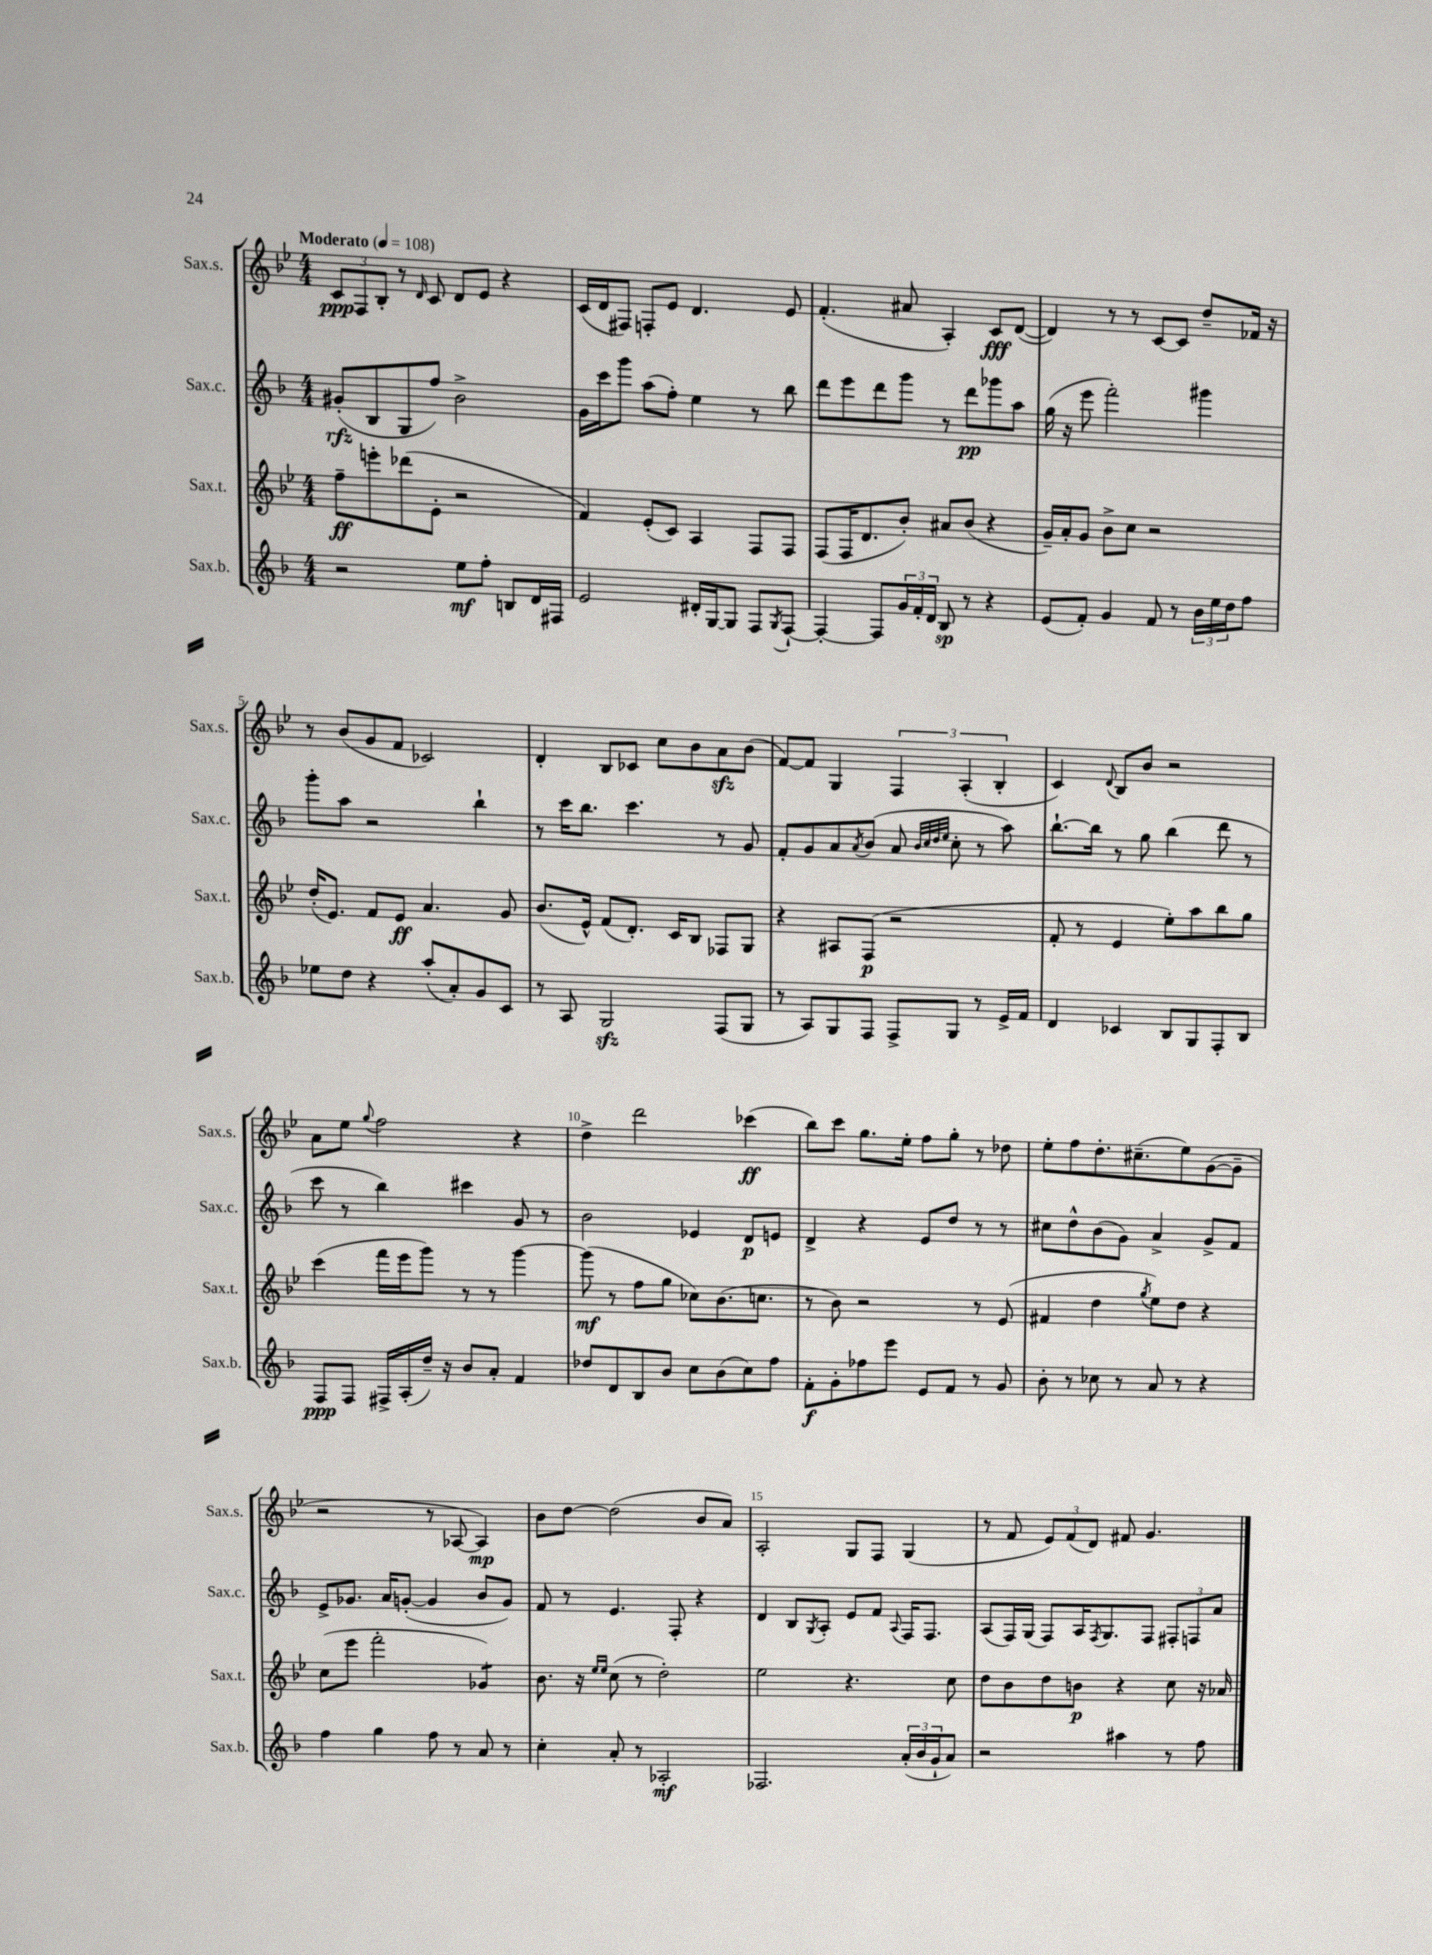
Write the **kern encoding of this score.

**kern	**kern	**kern	**kern
*staff4	*staff3	*staff2	*staff1
*clefG2	*clefG2	*clefG2	*clefG2
*k[b-]	*k[b-e-]	*k[b-]	*k[b-e-]
*M4/4	*M4/4	*M4/4	*M4/4
*MM108	*MM108	*MM108	*MM108
2r	8ff~	(8g#'	12c
.	.	.	12F
.	8eee'	8B-	.
.	.	.	12B-'
.	(8ddd-	8G	8r
.	.	.	16qqd
.	8e-'	8ff)	8c
8ee	2r	2b-^	8d
8ff'	.	.	8e-
8B	.	.	4r
16d	.	.	.
16F#	.	.	.
=	=	=	=
2e	4f)	16g	(16c
.	.	16ccc	16d
.	.	8ggg	8F#)
.	(8e-'	(8aa	8F'
.	8c)	8ff')	8e-
16d#'	4A	4ee	4.d
[16G	.	.	.
8G]	.	.	.
8F	8F	8r	.
8qG	.	.	.
[8F`	8F	8bb-	8e-
=	=	=	=
4F'_	(8F	8ddd	(4.f'
.	16F	8eee	.
.	8.d	.	.
8F]	.	8ddd	.
24g	8b-')	8ggg	8a#
24f'	.	.	.
24d	.	.	.
8B-	8a#	8r	4A')
8r	(8b-	8ddd	.
4r	4r	8ggg-	8c
.	.	8aa	([8d
=	=	=	=
(8e	16g~)	(16gg	4d])
.	16a'	16r	.
8f')	8g	8eee	.
4g	8b-^	2fff')	8r
.	8cc	.	8r
8f	2r	.	[8c
8r	.	.	8c]
24b-	.	4ggg#	8dd~
24ee	.	.	.
24dd	.	.	.
8ff	.	.	16f-
.	.	.	16r
=	=	=	=
8ee-	(16dd'	8ggg'	8r
.	8.e-)	.	.
8dd	.	8aa	(8b-
4r	8f	2r	8g
.	8e-	.	8f
(8aa'	4.a	.	2c-)
8a')	.	.	.
8g	.	4bb-`	.
8c	8g	.	.
=	=	=	=
8r	(8.b-	8r	4d'
8A	.	16ccc	.
.	16e-^^)	8.bb-	.
2G	(8f	.	8B-
.	8.d')	4.ccc	8c-
.	.	.	8cc
.	16c	.	.
.	8B-	.	8b-
(8F	8F-	8r	8a
8G	8G	8g	(8b-
=	=	=	=
8r	4r	8f'	[8f)
8A)	.	8g	8f]
8G	8A#	8a	4G
.	.	8qa	.
8F	(8F	(8b-	.
8F^	2r	8a	6F
.	.	32qqb-	.
.	.	32qqcc	.
.	.	32qqdd	.
.	.	32qqee	.
8G	.	8cc'	.
.	.	.	(6A'
8r	.	8r	.
.	.	.	6B-'
16e^	.	8aa)	.
16f	.	.	.
=	=	=	=
4d	8f'	[8.bb-`	4c)
.	8r	.	.
.	.	16bb-]	.
.	.	.	8qqd
4c-	4e-	8r	8B-
.	.	8gg	8b-
8B-	8ee-')	(4bb-	2r
8G	8aa	.	.
8F'	8bb-	8ddd	.
8B-	8gg	8r	.
=	=	=	=
8F	(4ccc	8ccc	8a
8F	.	8r	8ee-
.	.	.	8qqgg
16F#^	16fff	4bb-)	2ff
(16A'	16eee-	.	.
16dd~)	8ggg)	.	.
16r	.	.	.
8b-	8r	4ccc#	.
8a'	8r	.	.
4f	[4ggg	8g	4r
.	.	8r	.
=	=	=	=
8dd-	(8ggg]	2b-	4dd^
8d	8r	.	.
8B-	8ff	.	2ddd
8b-	8gg	.	.
8cc	8cc-)	4e-	.
(8b-	(8.b-	.	.
8cc)	.	8d	(4ccc-
.	8.cc	.	.
8ff	.	8e	.
=	=	=	=
8f'	8r	4d^	8bb-)
8g'	8b-)	.	8ccc
8ff-	2r	4r	8.gg
8eee	.	.	.
.	.	.	16ee-'
8e	.	8e	8ff
8f	.	8dd	8gg'
8r	8r	8r	8r
8g	(8e-	8r	8dd-
=	=	=	=
8b-'	4f#	8cc#	8ee-'
8r	.	8dd^^	8ff
8cc-	4dd	(8b-	8.dd'
8r	.	8g)	.
.	.	.	(8.cc#~
.	8qgg	.	.
8a	8ee-)	4a^	.
8r	8dd	.	8ee-)
4r	4r	8g^	([8g
.	.	8f	8g~]
=	=	=	=
4ff	(8cc	8e^	2r
.	8eee-	8.g-	.
4gg	2fff'	.	.
.	.	16a	.
.	.	([8g'	.
8ff	.	4g]	8r
8r	.	.	[8A-
8a	4g-)	8b-	4A-])
8r	.	8g)	.
=	=	=	=
4cc'	8.b-	8f	8b-
.	.	8r	[8dd
.	16r	.	.
.	16qqee-	.	.
.	16qqee-	.	.
8a'	(8cc	4.e	(2dd]
8r	8r	.	.
2A-'	2dd')	.	.
.	.	8F'	.
.	.	4r	8b-
.	.	.	8a)
=	=	=	=
2.F-	2ee-	4d	2A'
.	.	8B-	.
.	.	8qG	.
.	.	8A'	.
.	4.r	8e	8G
.	.	8f	8F
.	.	8qqA	.
(24a'	.	16F	(4G
24b-	.	.	.
.	.	8.F	.
24g`	.	.	.
8a)	8cc	.	.
=	=	=	=
2r	8dd	(8A	8r
.	8b-	16F)	8f
.	.	(16G	.
.	8dd	8F)	12e-)
.	.	.	(12f
.	8b	16A	.
.	.	.	12d)
.	.	8qF	.
.	.	8.G	.
4aa#	4r	.	8f#
.	.	8F	4.g
8r	8cc	12F#'	.
.	.	12F	.
8ff	16r	.	.
.	.	12a	.
.	16a-	.	.
==	==	==	==
*-	*-	*-	*-
